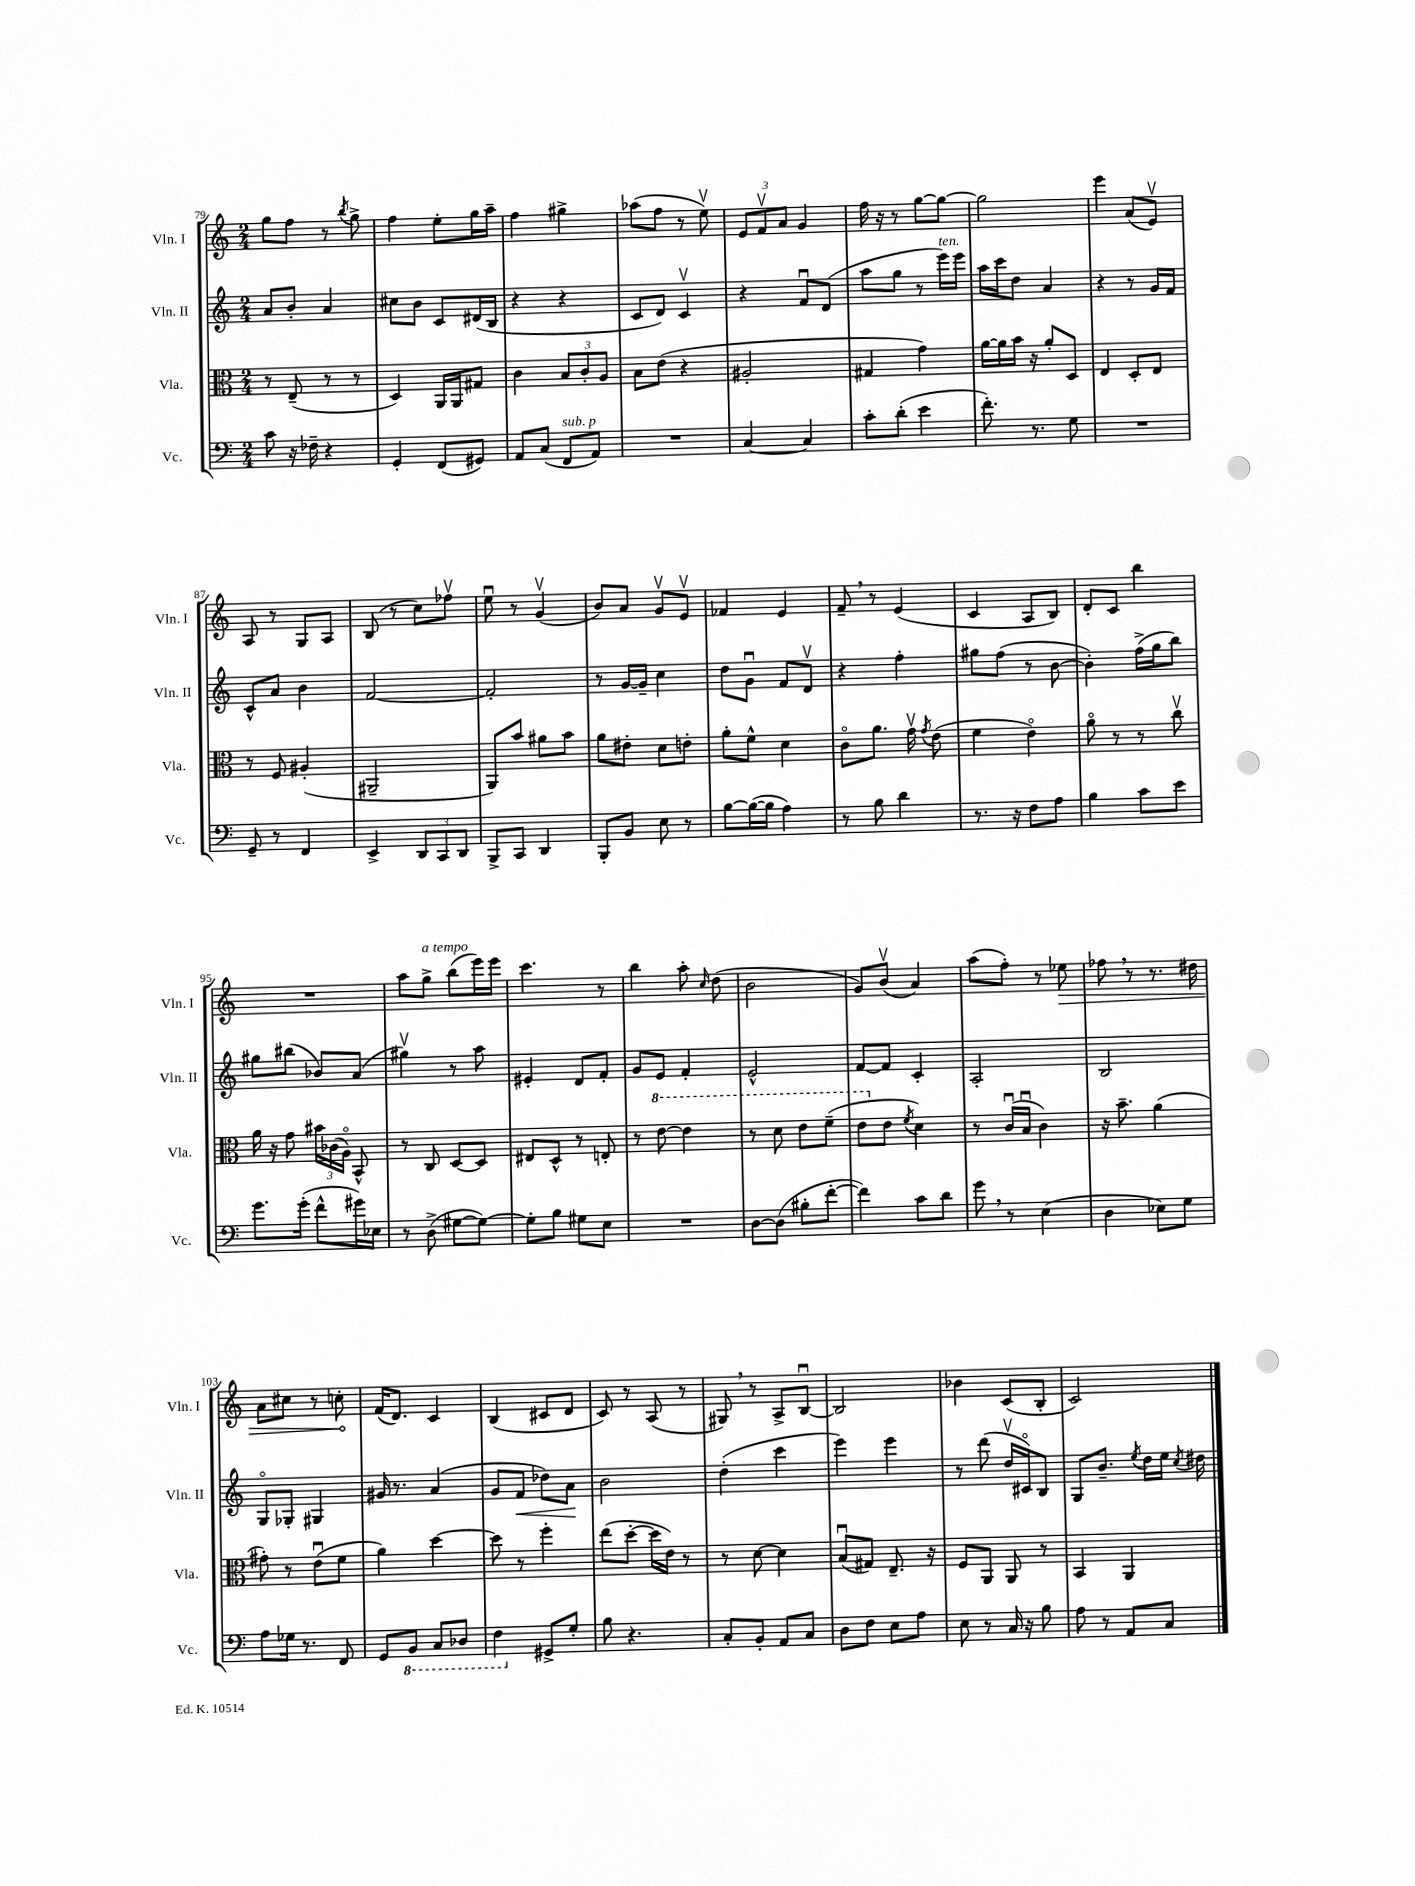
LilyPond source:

<<
\new StaffGroup <<
\new Staff = "s0" \with { instrumentName = "Vln. I" shortInstrumentName = "Vln. I" } {
    \clef treble \key c \major \numericTimeSignature \time 2/4
    \autoBeamOff g''8[ f''8] r8 \acciaccatura { b''8 } g''8-> |
    f''4 e''8[-. g''16 a''16]-- |
    f''4 gis''4-> |
    aes''8[( f''8] r8 e''8\upbow) |
    \tuplet 3/2 { e'8[ f'8\upbow a'8] } g'4 |
    f''16 r16 r8 g''8[~ g''8]~ |
    g''2 |
    e'''4 a'8[( e'8]\upbow) |
    a8 r8 g8[ a8] |
    b8( r8 c''8[) fes''8]\upbow |
    e''8\downbow r8 g'4\upbow( |
    b'8[) a'8] g'8[\upbow e'8]\upbow |
    fes'4 e'4 |
    f'8-- \breathe r8 e'4( |
    c'4 a8[ b8]) |
    d'8[-. c'8] b''4 |
    R2 |
    a''8[ g''8]->^\markup { \italic "a tempo" } b''8[( e'''16) e'''16] |
    c'''4. r8 |
    b''4 a''8-. \grace { c''16 } d''8( |
    b'2 |
    g'8[) b'8]\upbow( a'4) |
    a''8[( f''8]-.) r8 \once \override Hairpin.circled-tip = ##t ees''8\> |
    fes''8 \breathe r8 r8. dis''16 |
    a'8[ cis''8] r8 c''8-.\! |
    f'16[( d'8.]) c'4 |
    b4( cis'8[ d'8] |
    c'8) r8 a8( r8 |
    gis8) \breathe r8 a8[-> b8]~\downbow |
    b2 |
    bes'4 c'8[( b8]-. |
    c'2) \bar "|." |
}
\new Staff = "s1" \with { instrumentName = "Vln. II" shortInstrumentName = "Vln. II" } {
    \clef treble \key c \major \numericTimeSignature \time 2/4
    \autoBeamOff a'8[ b'8]-. a'4 |
    cis''8[ b'8] c'8[ dis'16( b16] |
    r4 r4 |
    c'8[ d'8]) c'4\upbow |
    r4 f'8[\downbow d'8]( |
    a''8[ g''8] r8 e'''16[^\markup { \italic "ten." }) e'''16] |
    a''16[ c'''16 d''8] a'4 |
    r4 r8 g'16[ f'16] |
    c'8[-^ a'8] b'4 |
    f'2~ |
    f'2-. |
    r8 g'16[~ g'16]-- c''4 |
    d''8[ g'8]\downbow f'8[ d'8]\upbow |
    r4 f''4-. |
    gis''8[ f''8]( r8 b'8~ |
    b'4-.) f''16[->( g''16 b''8]) |
    gis''8[ bis''8]( bes'8[) a'8]( |
    gis''4\upbow) r8 a''8 |
    eis'4-. d'8[ f'8]-. |
    g'8[ e'8] f'4-. |
    e'2-^ |
    f'8[~ f'8] c'4-. |
    a2-. |
    b2 |
    g8[\flageolet ges8]-. gis4 |
    gis'16 r8. a'4( |
    g'8[ f'8]\< des''8[) a'8]\! |
    b'2 |
    d''4-.( c'''4 |
    e'''4) e'''4 |
    r8 d'''8( d''16[\upbow cis'16\flageolet) b8] |
    g8[ b'8.]-- \acciaccatura { e''8 } d''16[ e''16] \acciaccatura { c''8 } dis''16 \bar "|." |
}
\new Staff = "s2" \with { instrumentName = "Vla." shortInstrumentName = "Vla." } {
    \clef alto \key c \major \numericTimeSignature \time 2/4
    \autoBeamOff r8 e8--( r8 r8 |
    d4) a,16[ a,16 gis8] |
    c'4 \tuplet 3/2 { b8[ c'8-. a8] } |
    b8[ e'8]( r4 |
    ais2-. |
    gis4 g'4) |
    a'16[~ a'16 b'16] r16 a'8[-. d8] |
    e4 d8[-. e8] |
    r8 f8 ais4-.( |
    ais,2-- |
    a,8[) b'8] ais'8[ b'8] |
    a'8[ eis'8]-. d'8[ e'8]-. |
    a'8[-. f'8]-^ d'4 |
    c'8[\flageolet a'8.] g'16\upbow \acciaccatura { g'8 } e'8( |
    f'4 e'4\flageolet) |
    a'8\flageolet r8 r8 c''8\upbow |
    a'16 r16 g'8 \tuplet 3/2 { bis'16[ ces'16( a16]\flageolet) } b,8-^ |
    r8 c8 d8[~ d8] |
    eis8[ d8]-^ r8 e8-. |
    r8 \ottava #1 e''8~ e''4 |
    r8 d''8 e''8[ f''8]--( |
    e''8[ \ottava #0 e'8] \acciaccatura { f'8 } d'4) |
    r8 c'16[\downbow( b16]\downbow c'4) |
    r16 b'8.-- a'4( |
    gis'8-.) r8 e'8[\downbow( f'8] |
    a'4) d''4~ |
    d''8 r8 f''4-. |
    e''8[( d''8]~-. d''16[ e'16]) r8 |
    r8 d'8~ d'4 |
    b8[\downbow( gis8]) e8.-- r16 |
    f8[ a,8] a,8 r8 |
    b,4 a,4 \bar "|." |
}
\new Staff = "s3" \with { instrumentName = "Vc." shortInstrumentName = "Vc." } {
    \clef bass \key c \major \numericTimeSignature \time 2/4
    \autoBeamOff c'8 r16 fes16-- r4 |
    g,4-. f,8[( gis,8]) |
    a,8[ c8]( f,8[^\markup { \italic "sub. p" } a,8]) |
    R2 |
    c4~ c4 |
    c'8[-. d'8]-.( e'4 |
    f'8.-.) r8. g8 |
    R2 |
    g,8-- r8 f,4 |
    e,4-> \tuplet 3/2 { d,8[ c,8 d,8] } |
    b,,8[-> c,8] d,4 |
    b,,8[-. b,8] e8 r8 |
    b8[~ b16~( b16] a4) |
    r8 b8 d'4 |
    r8. r16 f8[ a8] |
    b4 c'8[ e'8] |
    g'8.[ g'16]-.( f'8[-^ gis'16) ees16] |
    r8 d8->( gis8[~ gis8]~) |
    gis8[-. b8] gis8[ e8] |
    R2 |
    d8[~ d8]( bis8[-. f'8]~-. |
    f'4) c'8[ d'8] |
    g'8 \breathe r8 e4( |
    d4 ees8[) g8] |
    a8[ ges16] r8. f,8 |
    g,8[ \ottava #-1 b,,8] c,8[ des,8] |
    f,4 \ottava #0 gis,8[-> g8]-. |
    b8 r4. |
    c8[-. b,8]-. a,8[ c8] |
    d8[ f8] e8[ a8] |
    e8 r8 c16 r16 b8 |
    a8 r8 a,8[ c8] \bar "|." |
}
>>
>>
\layout { \context { \Score currentBarNumber = #79 } }
